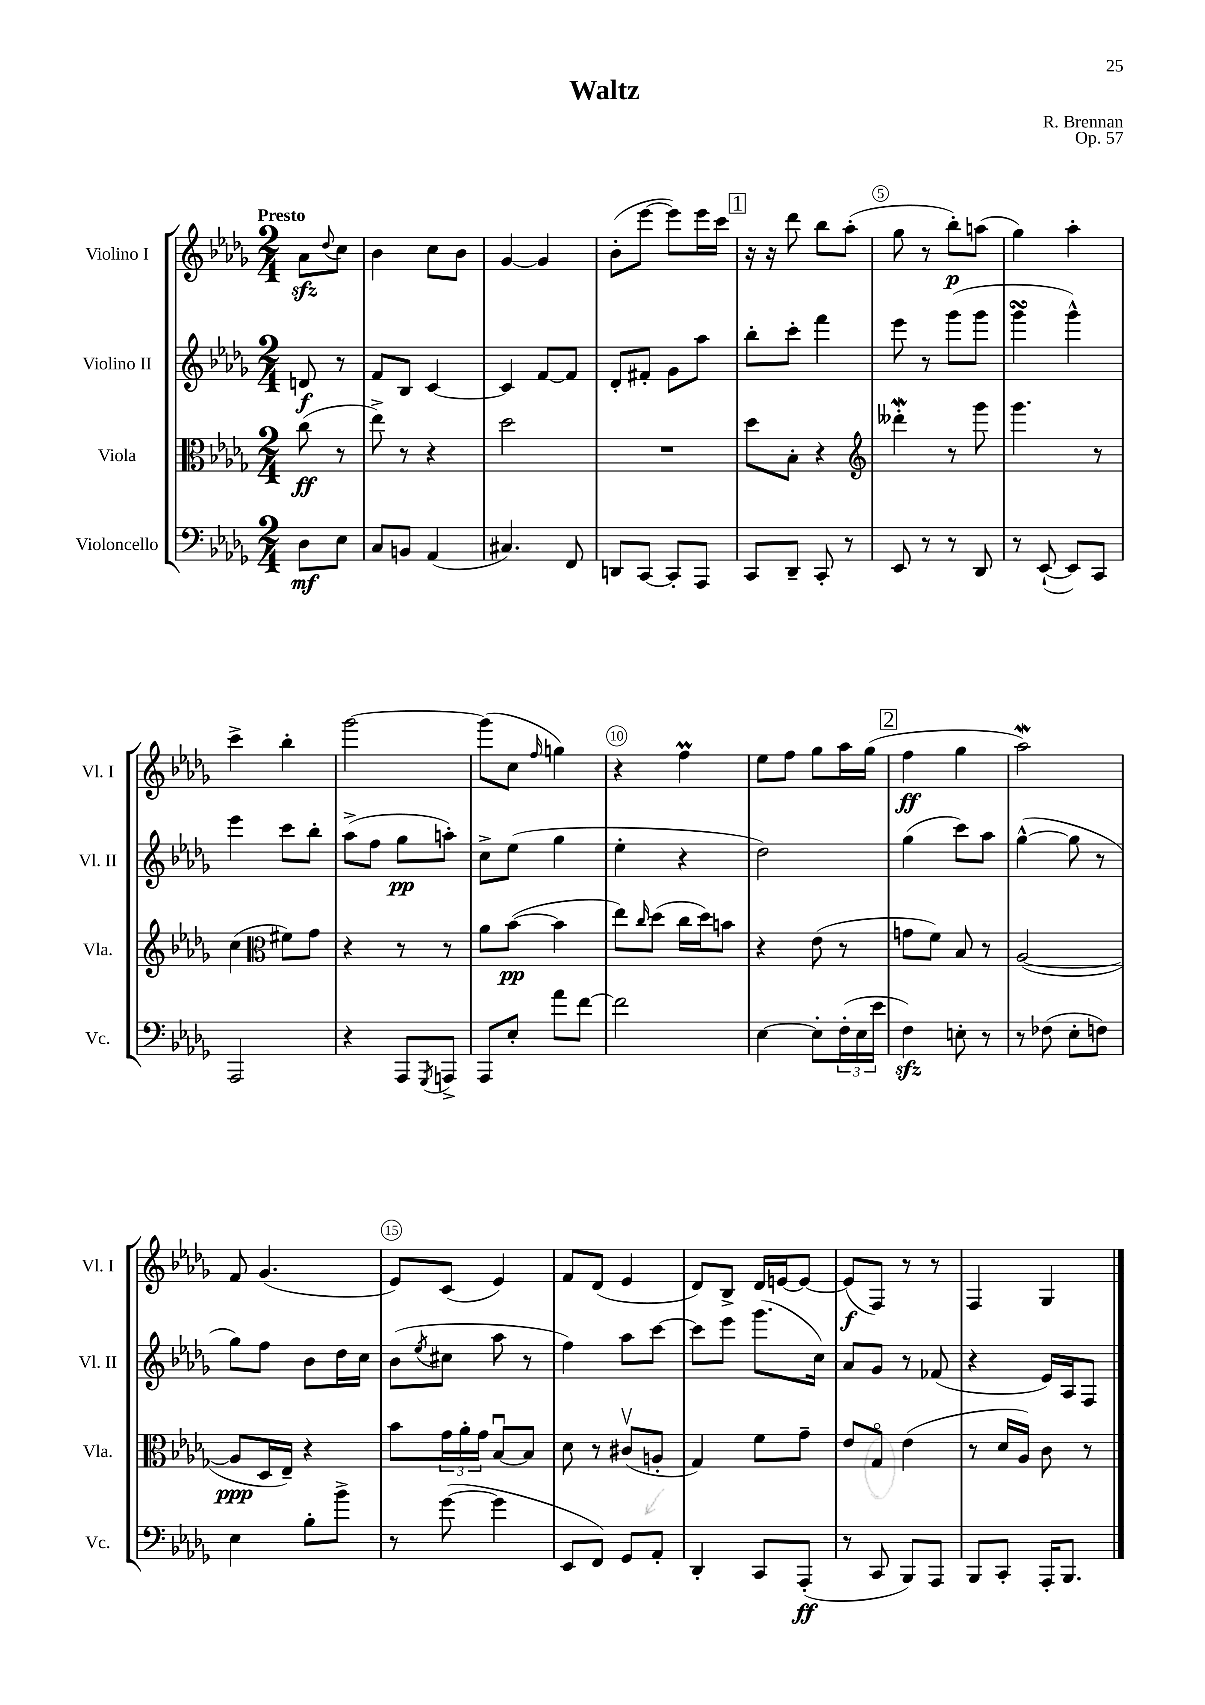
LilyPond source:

\header { title = "Waltz" composer = "R. Brennan" opus = "Op. 57" }
<<
\new StaffGroup <<
\new Staff = "s0" \with { instrumentName = "Violino I" shortInstrumentName = "Vl. I" } {
    \clef treble \key des \major \numericTimeSignature \time 2/4 \partial 4 \tempo "Presto"
    aes'8\sfz \appoggiatura { des''8 } c''8 |
    bes'4 c''8 bes'8 |
    ges'4~ ges'4 |
    bes'8-.( ees'''8~ ees'''8) ees'''16 c'''16 |
    \mark \markup { \box "1" } r16 r16 des'''8 bes''8 aes''8-.( |
    ges''8 r8 bes''8-.\p) a''8( |
    ges''4) aes''4-. |
    c'''4-> bes''4-. |
    ges'''2~ |
    ges'''8( c''8 \grace { f''16 } g''4) |
    r4 f''4\prall |
    ees''8 f''8 ges''8 aes''16 ges''16( |
    \mark \markup { \box "2" } f''4\ff ges''4 |
    aes''2\mordent) |
    f'8 ges'4.( |
    ees'8) c'8( ees'4) |
    f'8 des'8( ees'4 |
    des'8) bes8-> des'16 e'16~ e'8~ |
    e'8\f( f8) r8 r8 |
    f4 ges4 \bar "|." |
}
\new Staff = "s1" \with { instrumentName = "Violino II" shortInstrumentName = "Vl. II" } {
    \clef treble \key des \major \numericTimeSignature \time 2/4 \partial 4
    d'8\f r8 |
    f'8 bes8 c'4~ |
    c'4 f'8~ f'8 |
    des'8-. fis'8-. ges'8 aes''8 |
    \mark \markup { \box "1" } bes''8-. c'''8-. f'''4 |
    ees'''8 r8 ges'''8( ges'''8 |
    ges'''4\turn ges'''4-^) |
    ees'''4 c'''8 bes''8-. |
    aes''8->( f''8 ges''8\pp a''8-.) |
    c''8-> ees''8( ges''4 |
    ees''4-. r4 |
    des''2) |
    \mark \markup { \box "2" } ges''4( c'''8) aes''8 |
    ges''4~-^( ges''8 r8 |
    ges''8) f''8 bes'8 des''16 c''16 |
    bes'8( \acciaccatura { ees''8 } cis''8 aes''8 r8 |
    f''4) aes''8 c'''8~ |
    c'''8 ees'''8 ges'''8.( c''16) |
    aes'8 ges'8 r8 fes'8( |
    r4 ees'16) aes16 f8 \bar "|." |
}
\new Staff = "s2" \with { instrumentName = "Viola" shortInstrumentName = "Vla." } {
    \clef alto \key des \major \numericTimeSignature \time 2/4 \partial 4
    c''8\ff( r8 |
    ees''8->) r8 r4 |
    des''2 |
    R2 |
    \mark \markup { \box "1" } des''8 bes8-. r4 |
    \clef treble deses'''4-.\mordent r8 ges'''8 |
    ges'''4. r8 |
    c''4( \clef alto fis'8) ges'8 |
    r4 r8 r8 |
    aes'8 bes'8~\pp( bes'4 |
    ees''8) \grace { c''16 } des''8( c''16 des''16) b'8 |
    r4 ees'8( r8 |
    \mark \markup { \box "2" } g'8 f'8) bes8 r8 |
    aes2~( |
    aes8\ppp des16 ees16--) r4 |
    bes'8 \tuplet 3/2 { ges'16 aes'16-. ges'16 } bes8~\downbow bes8 |
    des'8 r8 cis'8\upbow( a8-. |
    ges4) f'8 ges'8-- |
    ees'8 ges8\flageolet ees'4( |
    r8 des'16 aes16) c'8 r8 \bar "|." |
}
\new Staff = "s3" \with { instrumentName = "Violoncello" shortInstrumentName = "Vc." } {
    \clef bass \key des \major \numericTimeSignature \time 2/4 \partial 4
    des8\mf ees8 |
    c8 b,8 aes,4( |
    cis4.) f,8 |
    d,8 c,8~ c,8-. aes,,8 |
    \mark \markup { \box "1" } c,8 des,8-- c,8-. r8 |
    ees,8 r8 r8 des,8 |
    r8 ees,8~-!( ees,8) c,8 |
    aes,,2 |
    r4 aes,,8 \acciaccatura { ges,,8 } a,,8-> |
    aes,,8 ees8-. aes'8 f'8~ |
    f'2 |
    ees4~ ees8-. \tuplet 3/2 { f16-.( ees16 ees'16 } |
    \mark \markup { \box "2" } f4\sfz) e8-. r8 |
    r8 fes8( ees8-. f8) |
    ees4 bes8-. bes'8-> |
    r8 ges'8~( ges'4 |
    ees,8 f,8) ges,8 aes,8-. |
    des,4-. c,8 aes,,8-.\ff( |
    r8 c,8 bes,,8) aes,,8 |
    bes,,8 c,8-. aes,,16-. bes,,8. \bar "|." |
}
>>
>>
\layout { \context { \Score \override BarNumber.break-visibility = ##(#f #t #t) barNumberVisibility = #(every-nth-bar-number-visible 5) \override BarNumber.stencil = #(make-stencil-circler 0.1 0.3 ly:text-interface::print) } }
